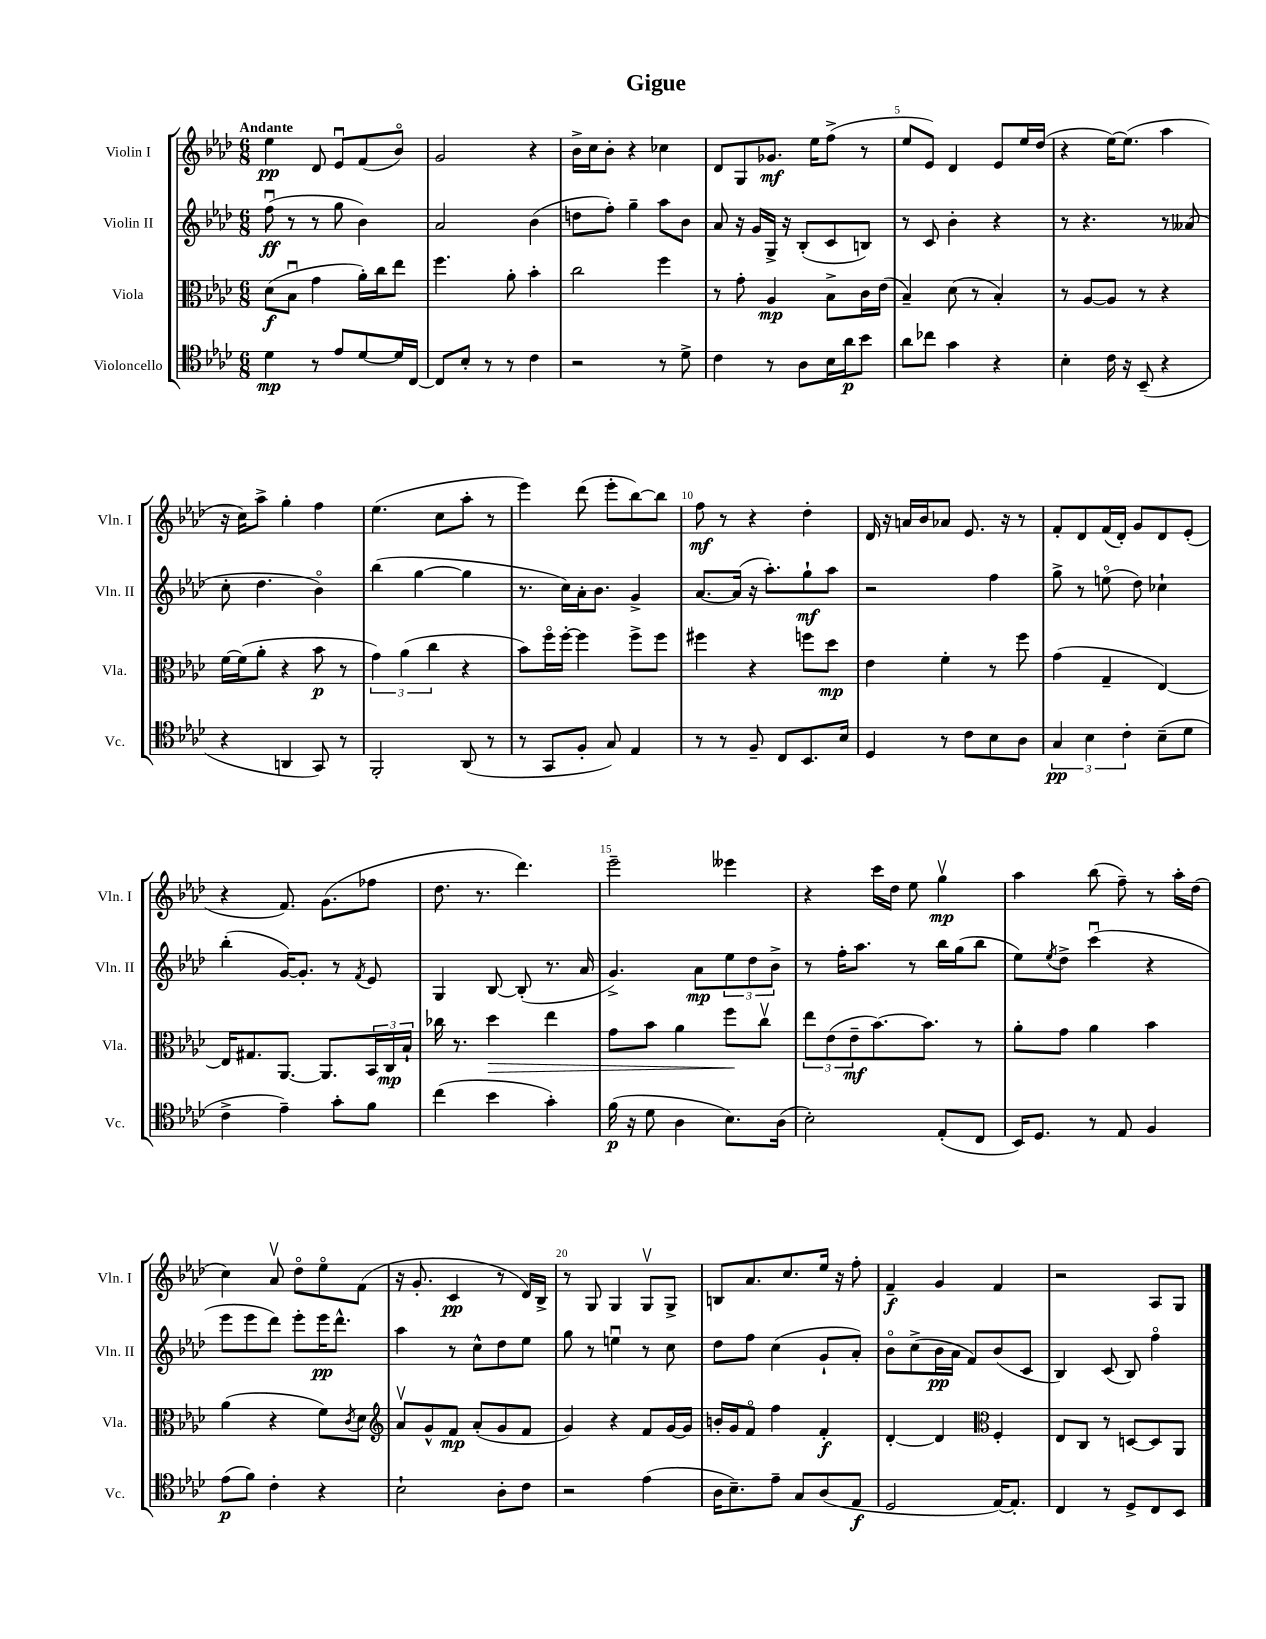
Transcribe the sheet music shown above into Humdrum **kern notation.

**kern	**kern	**kern	**kern
*staff4	*staff3	*staff2	*staff1
*clefC4	*clefC3	*clefG2	*clefG2
*k[b-e-a-d-]	*k[b-e-a-d-]	*k[b-e-a-d-]	*k[b-e-a-d-]
*M6/8	*M6/8	*M6/8	*M6/8
4d-\	(8d-\L	(8ffu\	4ee-\
.	8B-u\J	8r	.
8r	4g\	8r	8d-/
8e-/L	.	8gg\	8e-u/L
[8d-/	16a-'\LL)	4b-\)	(8f/
.	16cc\J	.	.
16d-/]L	8ee-\J	.	8b-o/J)
[16C/JJ	.	.	.
=	=	=	=
8C/]L	4.ff\	2a-/	2g/
8B-'/J	.	.	.
8r	.	.	.
8r	8a-'\	.	.
4c\	4b-'\	(4b-\	4r
=	=	=	=
2r	2cc\	8dd\L	16b-^\LL
.	.	.	16cc\J
.	.	8ff'\J)	8b-'\J
.	.	4gg~\	4r
8r	4ff\	8aa-\L	4cc-\
8d-^\	.	8b-\J	.
=	=	=	=
4c\	8r	8a-/	8d-/L
.	8g'\	16r	8G/
.	.	16g/LL	.
8r	4A-/	16G^/JJ	8.g-/J
.	.	16r	.
8A-\L	.	(8B-'/L	.
.	.	.	16ee-\LK
16B-\L	8B-^\L	8c/	(8ff^\J
16a-\J	.	.	.
8b-\J	16c\L	8B/J)	8r
.	(16e-\JJ	.	.
=	=	=	=
8a-\L	4B-~/)	8r	8ee-/L
8cc-\J	.	8c/	8e-/J)
4g\	(8d-\	4b-'\	4d-/
.	8r	.	.
4r	4B-'/)	4r	8e-/L
.	.	.	16ee-/L
.	.	.	(16dd-/JJ
=	=	=	=
4B-'\	8r	8r	4r
.	[8A-/L	4.r	.
16c\	8A-/]J	.	[16ee-\LK)
16r	.	.	(8.ee-\]J
(8BB-~/	8r	.	.
4r	4r	8r	4aa-\
.	.	(8a--/	.
=	=	=	=
4r	[16f\LL	8cc'\	16r
.	(16f\]J	.	16cc\LK)
.	8a-'\J	4.dd-\	8aa-^\J
4AA/	4r	.	4gg'\
8GG/)	8b-\	4b-o\)	4ff\
8r	8r	.	.
=	=	=	=
2FF'/	6g\)	(4bb-\	(4.ee-\
.	(6a-\	.	.
.	.	[4gg\	.
.	6cc\	.	.
.	.	.	8cc\L
(8AA-/	4r	4gg\]	8aa-'\J
8r	.	.	8r
=	=	=	=
8r	8b-\L)	8.r	4eee-\)
8GG/L	16ffo\L	.	.
.	[16ff'\JJ	16cc\LL)	.
8F'/J	4ff\]	16a-'\J	(8ddd-\
.	.	8.b-\J	.
8G/)	.	.	8eee-'\L
4E-/	8ff^\L	4g^/	[8bb-\)
.	8ff\J	.	8bb-\]J
=	=	=	=
8r	4ff#\	[8.a-/L	8ff\
8r	.	.	8r
.	.	(16a-/]Jk	.
8F~/	4r	16r	4r
.	.	8.aa-'\L)	.
8C/L	.	.	.
8.BB-/	8ff\L	8gg`\	4dd-'\
.	8dd-\J	8aa-\J	.
16B-/Jk	.	.	.
=	=	=	=
4D-/	4e-\	2r	16d-/
.	.	.	16r
.	.	.	16a/LL
.	.	.	16b-/J
8r	4f'\	.	8a-/J
8c\L	.	.	8.e-/
8B-\	8r	4ff\	.
.	.	.	16r
8A-\J	8ff\	.	8r
=	=	=	=
6G/	(4g\	8gg^\	8f'/L
.	.	8r	8d-/
6B-\	.	.	.
.	4G~/	(8eeo\	(16f/L
.	.	.	16d-'/JJ)
6c'\	.	.	.
.	.	8dd-\)	8g/L
(8B-~\L	[4E-/)	4cc-`\	8d-/
8d-\J	.	.	(8e-'/J
=	=	=	=
4c^\	16E-/]LK	(4bb-'\	4r
.	8.G#/	.	.
4e-~\)	[8.AA-/J	[16g/LK)	8.f/)
.	.	8.g'/]J	.
.	8.AA-/]L	.	(8.g\L
8g'\L	.	8r	.
.	.	8qf/	.
8f\J	24BB-/L	8e-/	8ff-\J
.	24C/	.	.
.	24B-`/JJ	.	.
=	=	=	=
(4cc\	16cc-\	4G/	8.dd-\
.	8.r	.	.
.	.	.	8.r
4b-\	4dd-\	[8B-/	.
.	.	(8B-'/]	4.ddd-\)
4g'\)	4ee-\	8.r	.
.	.	16a-/	.
=	=	=	=
(16f\	8g\L	4.g^/)	2eee-~\
16r	.	.	.
8d-\	8b-\J	.	.
4A-\	4a-\	.	.
.	.	8a-\L	.
8.B-\L)	8ff\L	12ee-\	4eee--\
.	.	12dd-\	.
.	8ccv\J	.	.
.	.	12b-^\J	.
(16A-\Jk	.	.	.
=	=	=	=
2B-'\)	12ee-\L	8r	4r
.	(12e-\	.	.
.	.	16ff'\LK	.
.	12e-~\	.	.
.	.	8.aa-\J	.
.	[8.b-\)	.	16ccc\LL
.	.	.	16dd-\JJ
.	.	8r	8ee-\
.	8.b-\]J	.	.
(8E-'/L	.	16bb-\LL	4ggv\
.	.	(16gg\J	.
8C/J	8r	8bb-\J	.
=	=	=	=
16BB-/LK)	8a-'\L	8ee-\L)	4aa-\
8.D-/J	.	.	.
.	.	8qee-/	.
.	8g\J	8dd-^\J	.
8r	4a-\	(4cccu\	(8bb-\
8E-/	.	.	8ff~\)
4F/	4b-\	4r	8r
.	.	.	16aa-'\LL
.	.	.	(16dd-\JJ
=	=	=	=
(8e-\L	(4a-\	8eee-\L	4cc\)
8f\J)	.	8eee-\	.
4c'\	4r	8ddd-\J)	8a-v/
.	.	8eee-'\L	8dd-o\L
4r	8f\L)	16eee-\K	8ee-o\
.	.	8.ddd-^^\J	.
.	8qc/	.	.
.	8d-\J	.	(8f\J
=	=	=	=
*	*clefG2	*	*
2B-`\	8a-v/L	4aa-\	16r
.	.	.	8.g'/
.	8g^^/	.	.
.	8f/J	8r	4c/
.	(8a-'/L	8cc^^\L	.
8A-'\L	8g/	8dd-\	8r
8c\J	8f/J	8ee-\J	16d-/LL)
.	.	.	16B-^/JJ
=	=	=	=
2r	4g/)	8gg\	8r
.	.	8r	8G/
.	4r	4eeu\	4G/
(4e-\	8f/L	8r	8Gv/L
.	[16g/L	8cc\	8G^/J
.	16g/]JJ	.	.
=	=	=	=
16A-\LK	16b'/LL	8dd-\L	8B/L
8.B-~\)	16g/J	.	.
.	8fo/J	8ff\J	8.a-/
8e-~\J	4ff\	(4cc\	.
.	.	.	8.cc/
8G/L	.	.	.
(8A-/	4f'/	8g`/L	16ee-/Jk
.	.	.	16r
8E-/J	.	8a-'/J)	8ff'\
=	=	=	=
2D-/	[4d-'/	8b-o\L	4f~/
.	.	(8cc^\	.
.	4d-/]	16b-\L	4g/
.	.	16a-\JJ	.
.	.	8f/L)	.
*	*clefC3	*	*
[16E-/LK)	4F'/	(8b-/	4f/
8.E-'/]J	.	.	.
.	.	8c/J	.
=	=	=	=
4C/	8E-/L	4B-/)	2r
.	8C/J	.	.
8r	8r	(8c/	.
8D-^/L	[8D/L	8B-/)	.
8C/	8D/]	4ffo\	8A-/L
8BB-/J	8AA-/J	.	8G/J
==	==	==	==
*-	*-	*-	*-
